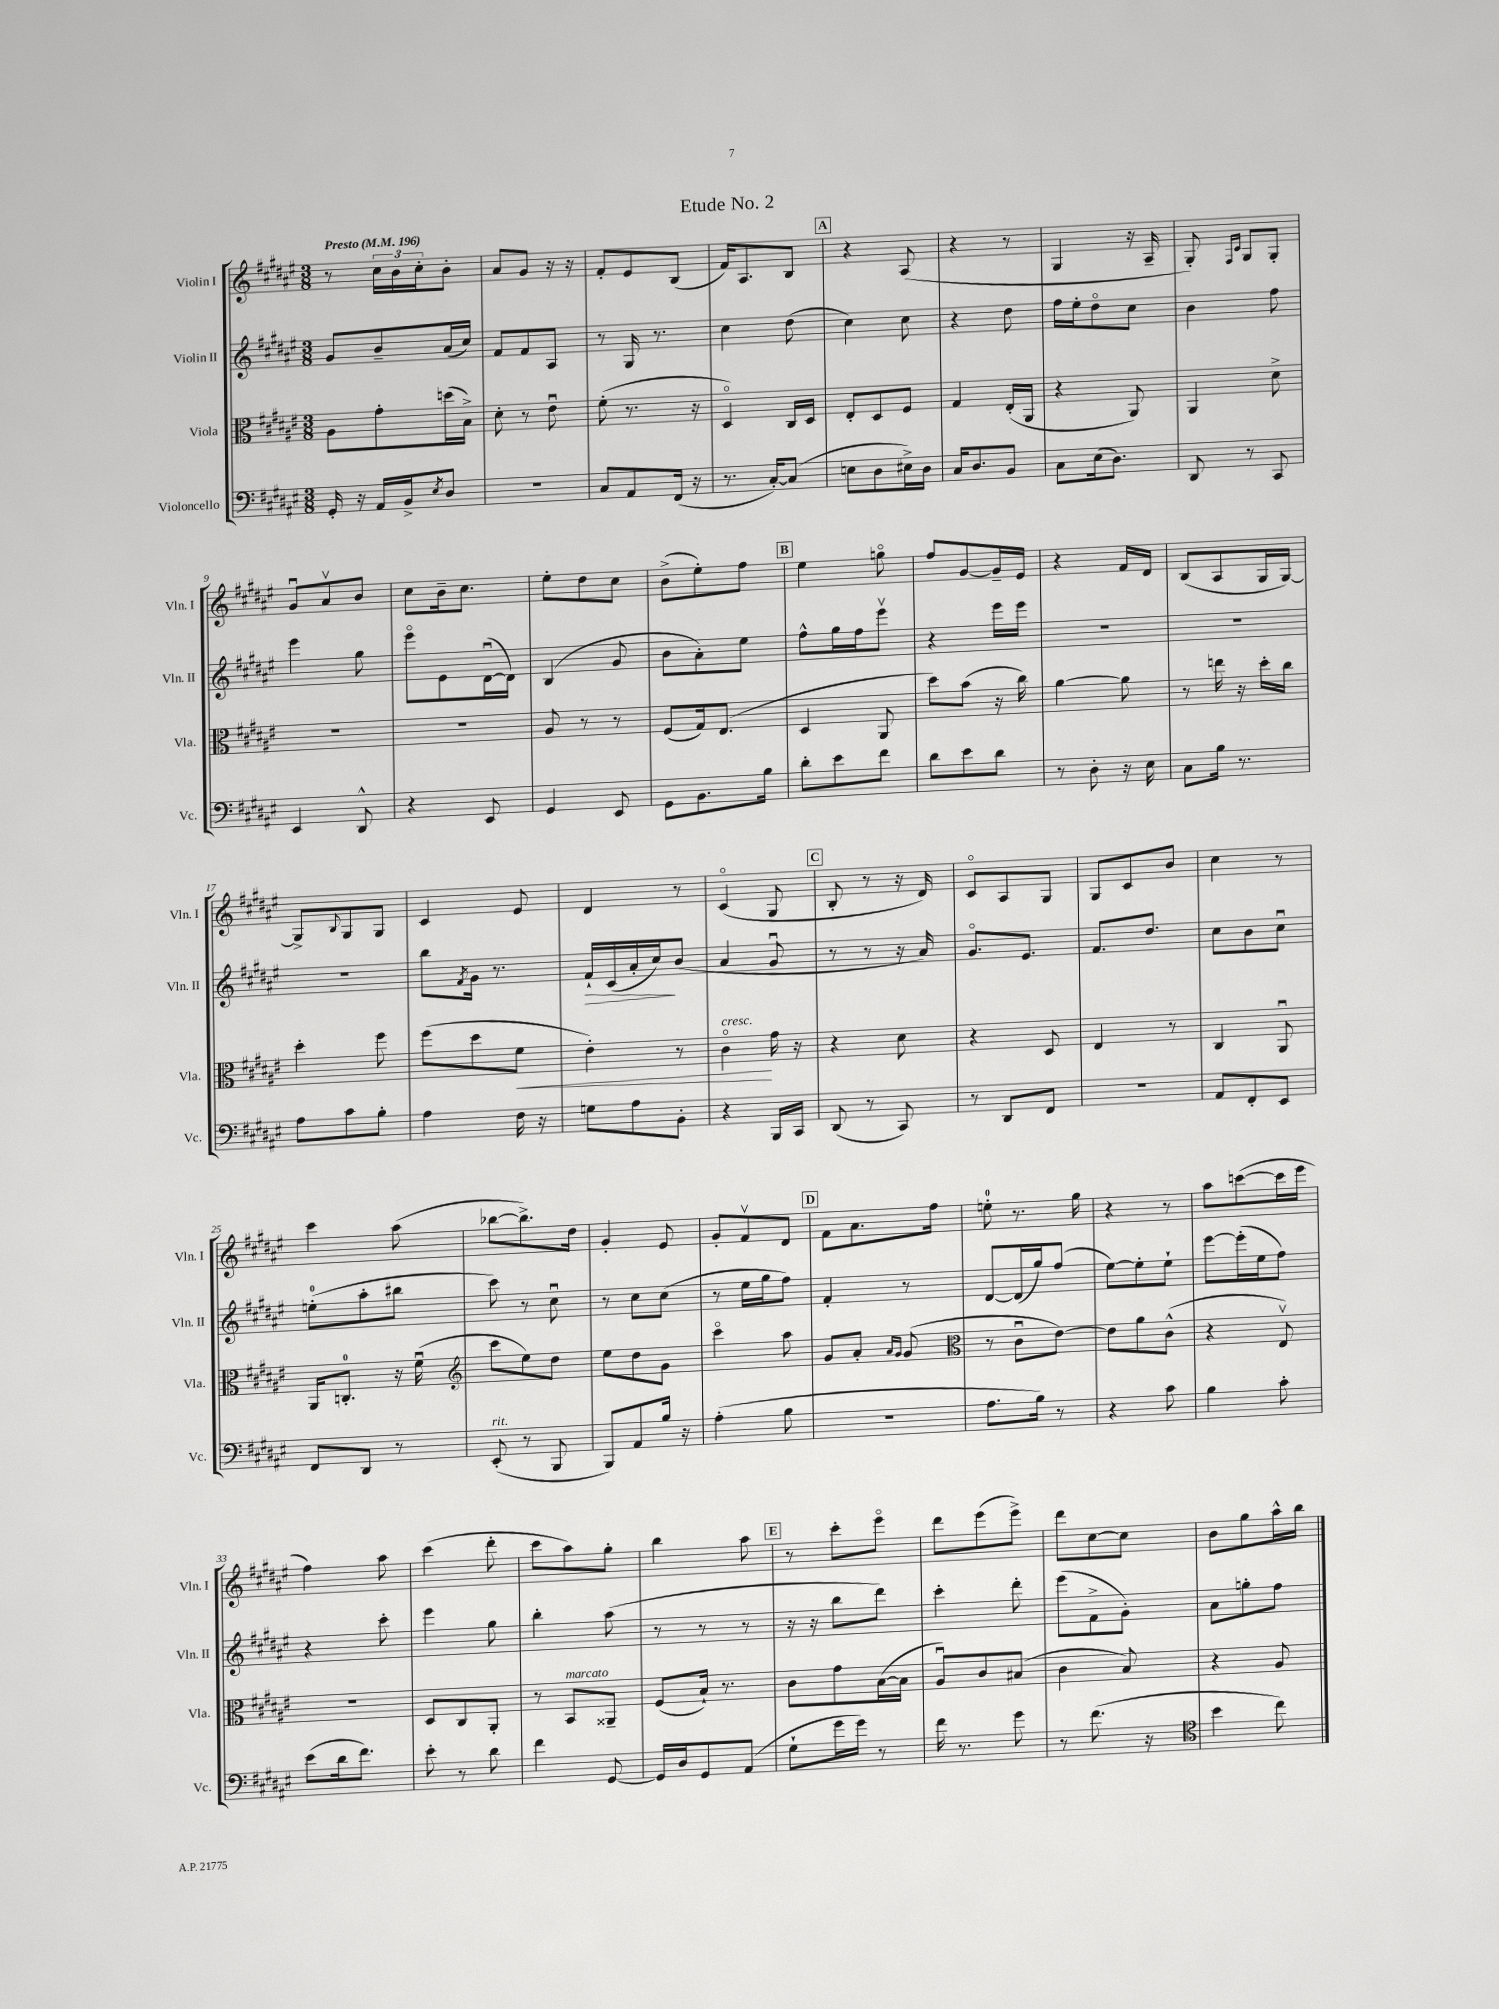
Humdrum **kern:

**kern	**kern	**kern	**kern
*staff4	*staff3	*staff2	*staff1
*clefF4	*clefC3	*clefG2	*clefG2
*k[f#c#g#d#a#e#]	*k[f#c#g#d#a#e#]	*k[f#c#g#d#a#e#]	*k[f#c#g#d#a#e#]
*M3/8	*M3/8	*M3/8	*M3/8
*MM196	*MM196	*MM196	*MM196
16GG#'/	8A#\L	8g#/L	8r
16r	.	.	.
16AA#/LL	8g#'\	8b~/	24cc#\LL
.	.	.	24b\
16BB^/J	.	.	.
.	.	.	24cc#'\J
8qE#/	.	.	.
8D#/J	(16dd\L	(16a#/L	8b'\J
.	16B^\JJ)	16cc#/JJ)	.
=	=	=	=
4.r	8d#'\	8f#/L	8a#/L
.	8r	8f#/	8g#/J
.	8e#u\	8A#/J	16r
.	.	.	16r
=	=	=	=
8C#/L	(8f#'\	8r	8f#'/L
8AA#/	8.r	16G#/	8e#/
.	.	8.r	.
(16FF#/Jk	.	.	(8B/J
16r	16r	.	.
=	=	=	=
8.r	4D#o/)	4cc#\	16f#/LK)
.	.	.	8.A#/
[16C#'/LK)	.	.	.
(8C#/]J	16C#/LL	(8dd#\	8B/J
.	16D#/JJ	.	.
=	=	=	=
8E\L	8E#'/L	4cc#\)	4r
8D#\	8D#/	.	.
16E#^\L)	8F#/J	8cc#\	(8A#/
16D#\JJ	.	.	.
=	=	=	=
16C#/LK	4G#/	4r	4r
8.D#/	.	.	.
8BB/J	(16E#'/LL	8dd#\	8r
.	16AA#/JJ	.	.
=	=	=	=
8C#\L	4r	16ff#\LL	4G#/
.	.	16ee#'\J	.
(16E#\k	.	8dd#o\	.
8.D#\J)	.	.	.
.	8AA#/)	8cc#\J	16r
.	.	.	16A#~/
=	=	=	=
8DD#/	4AA#/	4b\	8G#'/)
.	.	.	16qqF#/LL
.	.	.	16qqc#/JJ
8r	.	.	8G#/L
8CC#/	8d#^\	8ff#\	8G#'/J
=	=	=	=
4EE#/	4.r	4eee#\	8g#u/L
.	.	.	8a#v/
8DD#^^/	.	8gg#\	8b/J
=	=	=	=
4r	4.r	8eee#o\L	8cc#\L
.	.	8e#\	16b~\k
.	.	.	8.cc#\J
8EE#/	.	([16d#u\L	.
.	.	16d#\]JJ)	.
=	=	=	=
4GG#/	8A#/	(4B/	8ee#'\L
.	8r	.	8dd#\
8EE#/	8r	8g#/	8cc#\J
=	=	=	=
8GG#\L	(8F#/L	8b\L	(8b^\L
8.BB\	16G#/k)	8a#'\)	8ee#'\)
.	(8.E#/J	.	.
.	.	8ee#\J	8ff#\J
16B\Jk	.	.	.
=	=	=	=
8d#'\L	4D#/	8ff#^^\L	4ee#\
8e#\	.	16gg#\L	.
.	.	16ff#\J	.
8f#\J	8AA#/	8eee#v\J	8ggo\
=	=	=	=
8d#\L	8dd#\L)	4r	8ff#/L
8e#\	(8b\J	.	[8g#/
8d#\J	16r	16eee#\LL	16g#~/]L
.	16cc#\)	16eee#\JJ	16e#/JJ
=	=	=	=
8r	[4a#\	4.r	4r
8D#'\	.	.	.
16r	8a#\]	.	16f#/LL
16E#\	.	.	16d#/JJ
=	=	=	=
8C#\L	8r	4.r	(8B/L
16B\Jk	16ee\	.	8A#/
8.r	16r	.	.
.	16dd#'\LL	.	16G#/L
.	16cc#\JJ	.	[16G#/JJ)
=	=	=	=
8A#\L	4dd#'\	4.r	8G#^/]L
.	.	.	8qqB/
8c#\	.	.	8G#/
8B'\J	8ff#\	.	8G#/J
=	=	=	=
4A#\	(8ff#\L	8bb\L	4c#/
.	.	8qf#/	.
.	8dd#\	16g#\Jk	.
.	.	8.r	.
16F#\	8f#\J	.	8e#/
16r	.	.	.
=	=	=	=
8G\L	4e#'\)	16f#`/LL	4d#/
.	.	(16c#/	.
8A#\	.	16a#'/	.
.	.	16cc#/J)	.
8BB'\J	8r	(8b/J	8r
=	=	=	=
4r	4c#o\	4a#/	(4c#o/
16BBB/LL	16g#\	8g#u/	8G#/
16CC#/JJ	16r	.	.
=	=	=	=
(8DD#/	4r	8r	8B'/
8r	.	8r	8r
8CC#/)	8d#\	16r	16r
.	.	16a#/)	16d#/)
=	=	=	=
8r	4r	8.g#o/L	8c#o/L
8DD#/L	.	.	8A#/
.	.	8.e#/J	.
8FF#/J	8D#/	.	8G#/J
=	=	=	=
4.r	4E#/	8.f#/L	8G#/L
.	.	.	8c#/
.	.	8.dd#/J	.
.	8r	.	8b/J
=	=	=	=
8AA#/L	4C#/	8cc#\L	4cc#\
8FF#'/	.	8b\	.
8EE#/J	8AA#u/	8cc#u\J	8r
=	=	=	=
8FF#/L	16AA#/LK	(8ee'\L	4ccc#\
.	8.C'/J	.	.
8DD#/J	.	8aa#'\	.
8r	16r	8bb#\J	(8aa#\
.	(16f#u\	.	.
=	=	=	=
*	*clefG2	*	*
(8EE#'/	8ccc#\L	8ccc#\)	[8bb-\L
8r	8ee#\)	8r	8.bb-^\])
8BBB/	8dd#\J	8cc#u\	.
.	.	.	16dd#\Jk
=	=	=	=
8BBB/L)	8ee#\L	8r	4g#'/
8AA#/	8dd#\	8cc#\L	.
16B/Jk	8g#\J	(8cc#\J	8e#/
16r	.	.	.
=	=	=	=
(4A#'\	4ccc#o\	8r	8g#'/L
.	.	16ee#\LL	8f#v/
.	.	16gg#\J	.
8B\	8aa#\	8ff#\J)	8d#/J
=	=	=	=
4.r	8g#/L	4f#'/	8f#\L
.	8a#'/J	.	8.a#\
.	16qqa#/LL	.	.
.	16qqg#/JJ	.	.
.	(8g#/	8r	.
.	.	.	16ff#\Jk
=	=	=	=
*	*clefC3	*	*
8.A#\L	8r	[8d#/L	8ee'\
.	8c#u\L	(16d#/]L	8.r
16B\Jk)	.	16gg#/J)	.
8r	[8e#\J)	(8ff#/J	.
.	.	.	16gg#\
=	=	=	=
4r	8e#\]L	[8ee#\L)	4r
.	8a#\	8ee#'\]	.
8c#\	(8c#^^\J	8ee#`\J	8r
=	=	=	=
4B\	4r	[8eee#\L	8aa#\L
.	.	(16eee#'\]L	([8ccc\
.	.	16ee#\J	.
8c#'\	8E#v/)	8ff#\J)	16ccc\]L
.	.	.	16eee#\JJ
=	=	=	=
(8e#\L	4.r	4r	4ff#\)
16d#\k	.	.	.
8.f#\J)	.	.	.
.	.	8ccc#'\	8aa#\
=	=	=	=
8e#'\	8D#/L	4eee#\	(4ccc#\
8r	8C#/	.	.
8d#\	8AA#'/J	8gg#\	8ddd#'\
=	=	=	=
4f#\	8r	4bb'\	8ccc#\L
.	8BB/L	.	8aa#\)
[8GG#/	8AA##~/J	(8aa#\	8gg#'\J
=	=	=	=
16GG#/]LL	(8F#/L	8r	4bb\
16D#/J	.	.	.
8GG#/	16B`/Jk)	8r	.
.	8.r	.	.
(8AA#/J	.	8r	8aa#\
=	=	=	=
8G#`\L	8c#\L	16r	8r
.	.	16r	.
16g#\L	8g#\	8bb\L	8ccc#'\L
16g#\JJ)	.	.	.
8r	([16B\L	8ddd#\J)	8eee#o\J
.	16B\]JJ	.	.
=	=	=	=
16f#\	8A#u/L)	4ccc#'\	8ddd#\L
8.r	.	.	.
.	8c#/	.	(8eee#\
8g#\	(8B#/J	8ddd#'\	8eee#^\J)
=	=	=	=
8r	4c#\	(8eee#\L	8ddd#\L
(8.f#\	.	8f#^\	[8cc#\
.	8B/)	8g#'\J)	8cc#\]J
16r	.	.	.
=	=	=	=
*clefC4	*	*	*
4b\	4r	8a#\L	8b\L
.	.	8gg'\	8gg#\
8cc#\)	8A#/	8ff#\J	16aa#^^\L
.	.	.	16bb\JJ
==	==	==	==
*-	*-	*-	*-
